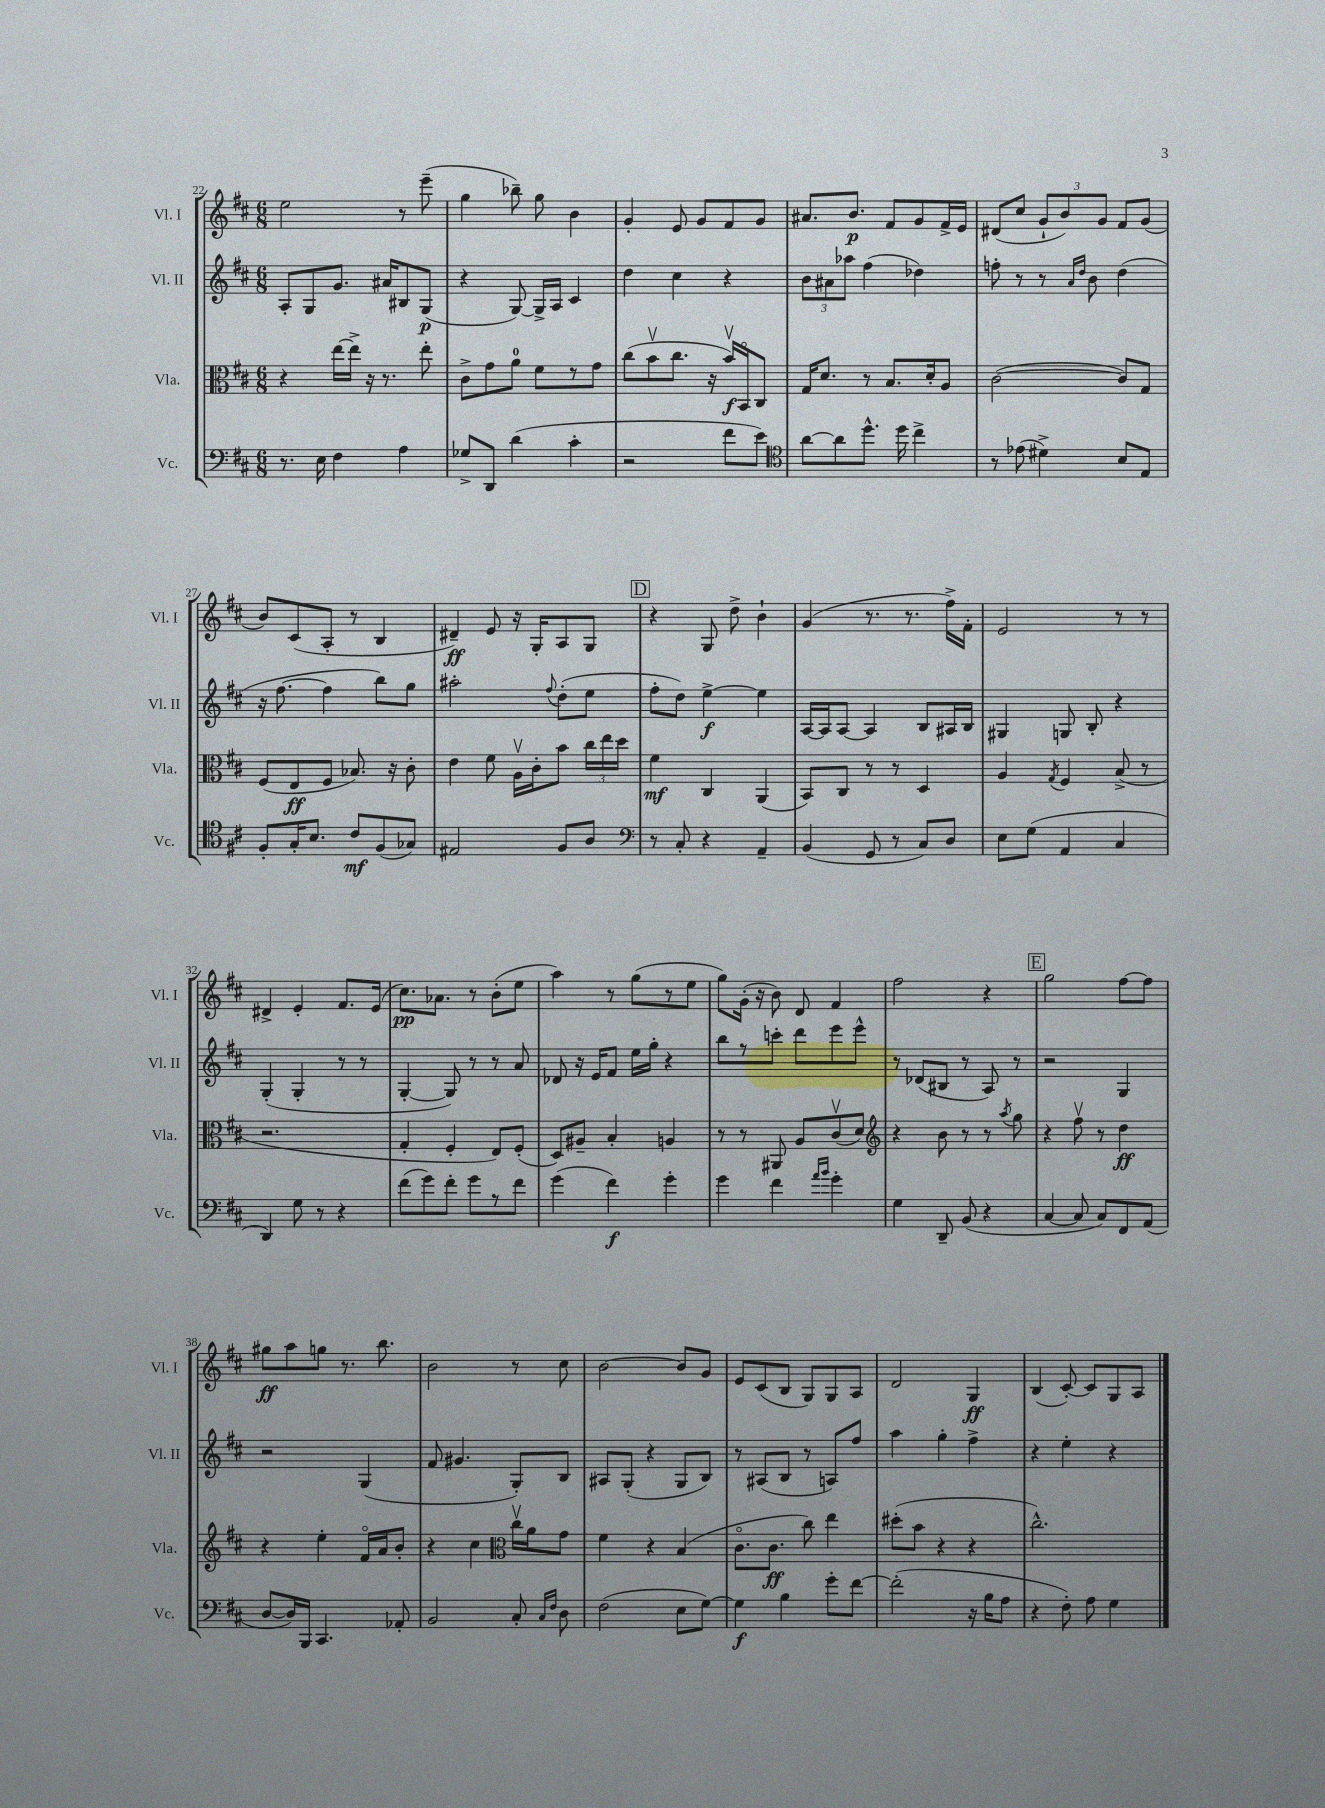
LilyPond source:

<<
\new StaffGroup <<
\new Staff = "s0" \with { instrumentName = "Vl. I" shortInstrumentName = "Vl. I" } {
    \clef treble \key d \major \numericTimeSignature \time 6/8
    \autoBeamOff e''2 r8 e'''8--( |
    g''4 bes''8--) g''8 b'4 |
    g'4-. e'8 g'8[ fis'8 g'8] |
    ais'8.[ b'8.]\p fis'8[ g'8 fis'16-> e'16] |
    dis'8[( cis''8] \tuplet 3/2 { g'8[-! b'8) g'8] } fis'8[ g'8]( |
    b'8[) cis'8( a8]-. r8 b4 |
    dis'4--\ff) e'8 r16 g16[-. a8 g8] |
    \mark \markup { \box "D" } r4 g8 d''8-> b'4-! |
    g'4( r8. r8. fis''16[->) fis'16]-. |
    e'2 r8 r8 |
    dis'4-> e'4-. fis'8.[ e'16]( |
    cis''8.[\pp) aes'8.] r8 b'8[-.( e''8] |
    a''4) r8 g''8[( r8 e''8] |
    g''8[) g'16]-.( r16 b'8) d'8 fis'4 |
    fis''2 r4 |
    \mark \markup { \box "E" } g''2 fis''8[~ fis''8] |
    gis''8[\ff a''8 g''8] r8. b''8. |
    b'2 r8 cis''8 |
    b'2~ b'8[ g'8] |
    e'8[ cis'8( b8] g8[) g8 a8] |
    d'2 g4\ff |
    b4( cis'8~-.) cis'8[ g8 a8] \bar "|." |
}
\new Staff = "s1" \with { instrumentName = "Vl. II" shortInstrumentName = "Vl. II" } {
    \clef treble \key d \major \numericTimeSignature \time 6/8
    \autoBeamOff a8[-. g8 g'8.] ais'16[ bis8 g8]\p( |
    r4 g8~) g16[-> a16] cis'4 |
    d''4 cis''4 r4 |
    \tuplet 3/2 { b'8[ ais'8 aes''8] } fis''4( des''4) |
    f''8-. r8 r8 \grace { a'16[ d''16] } b'8 d''4( |
    r16 fis''8.~ fis''4 b''8[) g''8] |
    ais''2-. \appoggiatura { fis''8 } d''8[-.( e''8] |
    \mark \markup { \box "D" } fis''8[-. d''8]) e''4~->\f e''4 |
    a16[~ a16 a8]~ a4 b8[ ais16 b16] |
    gis4 g8 b8-. r4 |
    g4-.( g4-. r8 r8 |
    g4~-. g8) r8 r8 a'8 |
    des'8 r16 e'16[ fis'8] e''16[ g''16]-. r4 |
    b''8[ r8 c'''8]-. d'''8[ e'''8 e'''8]-^ |
    r8 des'8[( bis8] r8 a8) r8 |
    \mark \markup { \box "E" } r2 g4 |
    r2 g4( |
    fis'8 gis'4. g8[-.) b8] |
    ais8[ g8]-.( r4 g8[ b8]) |
    r8 ais8[( b8] r8 a8[) fis''8] |
    a''4 g''4-. fis''4-> |
    r4 e''4-. r4 \bar "|." |
}
\new Staff = "s2" \with { instrumentName = "Vla." shortInstrumentName = "Vla." } {
    \clef alto \key d \major \numericTimeSignature \time 6/8
    \autoBeamOff r4 e''16[~ e''16]-> r16 r8. e''8-. |
    cis'8[-> g'8 a'8]-0 fis'8[ r8 g'8] |
    cis''8[( b'8\upbow cis''8.] r16 b'16[\upbow\f) b,16\flageolet cis8] |
    g16[ d'8.] r8 b8.[ d'16-. a8] |
    cis'2~( cis'8[) g8] |
    fis8[( e8\ff fis8] bes8.) r16 cis'8-. |
    e'4 fis'8 a16[\upbow cis'16-. b'8] \tuplet 3/2 { cis''16[ e''16 d''16] } |
    \mark \markup { \box "D" } fis'4\mf cis4 a,4( |
    b,8[) cis8] r8 r8 d4 |
    a4 \acciaccatura { g8 } fis4 b8->( r8 |
    r2. |
    g4-. fis4-. e8[) fis8]-.( |
    d8[) ais8]-- b4-. a4 |
    r8 r8 ais,8 a8[ cis'8\upbow( d'8]) |
    \clef treble r4 b'8 r8 r8 \acciaccatura { a''8 } g''8 |
    \mark \markup { \box "E" } r4 fis''8\upbow r8 d''4\ff |
    r4 e''4-. fis'16[\flageolet a'16 b'8]-. |
    r4 cis''4 \clef alto cis''16[\upbow a'16 g'8] |
    fis'4 r4 b4( |
    cis'8.[\flageolet cis'8.]\ff cis''8) e''4 |
    dis''8[-.( b'8] r4 r4 |
    cis''2.-^) \bar "|." |
}
\new Staff = "s3" \with { instrumentName = "Vc." shortInstrumentName = "Vc." } {
    \clef bass \key d \major \numericTimeSignature \time 6/8
    \autoBeamOff r8. e16 fis4 a4 |
    ges8[-> d,8] d'4( cis'4-. |
    r2 fis'8[ e'8]) |
    \clef tenor a'8[~ a'8 d''8.]-^ d''16 cis''4-> |
    r8 ees'8( dis'4->) b8[ e8] |
    fis8[-. g16-. b8.] cis'8[\mf fis8( ges8]) |
    eis2 fis8[ a8] |
    \mark \markup { \box "D" } \clef bass r8 cis8-. r4 a,4-- |
    b,4( g,8 r8 cis8[) d8] |
    e8[ g8]( a,4 cis4 |
    d,4) g8 r8 r4 |
    fis'8[( g'8) fis'8]-. g'8[ r8 fis'8] |
    g'4( fis'4\f) g'4-. |
    g'4 fis'4 \grace { a'16[ b'16] } g'4-. |
    g4 d,8-- b,8( r4 |
    \mark \markup { \box "E" } cis4~ cis8 cis8[) fis,8 a,8]( |
    d8[~ d16) b,,16] cis,4. aes,8-. |
    b,2 cis8-. \grace { cis16[ fis16] } d8 |
    fis2( e8[ g8]~) |
    g4\f b4 g'8[-. fis'8]~ |
    fis'2-.( r16 b16[ a8] |
    r4 fis8-.) a8 g4 \bar "|." |
}
>>
>>
\layout { \context { \Score currentBarNumber = #22 } }
